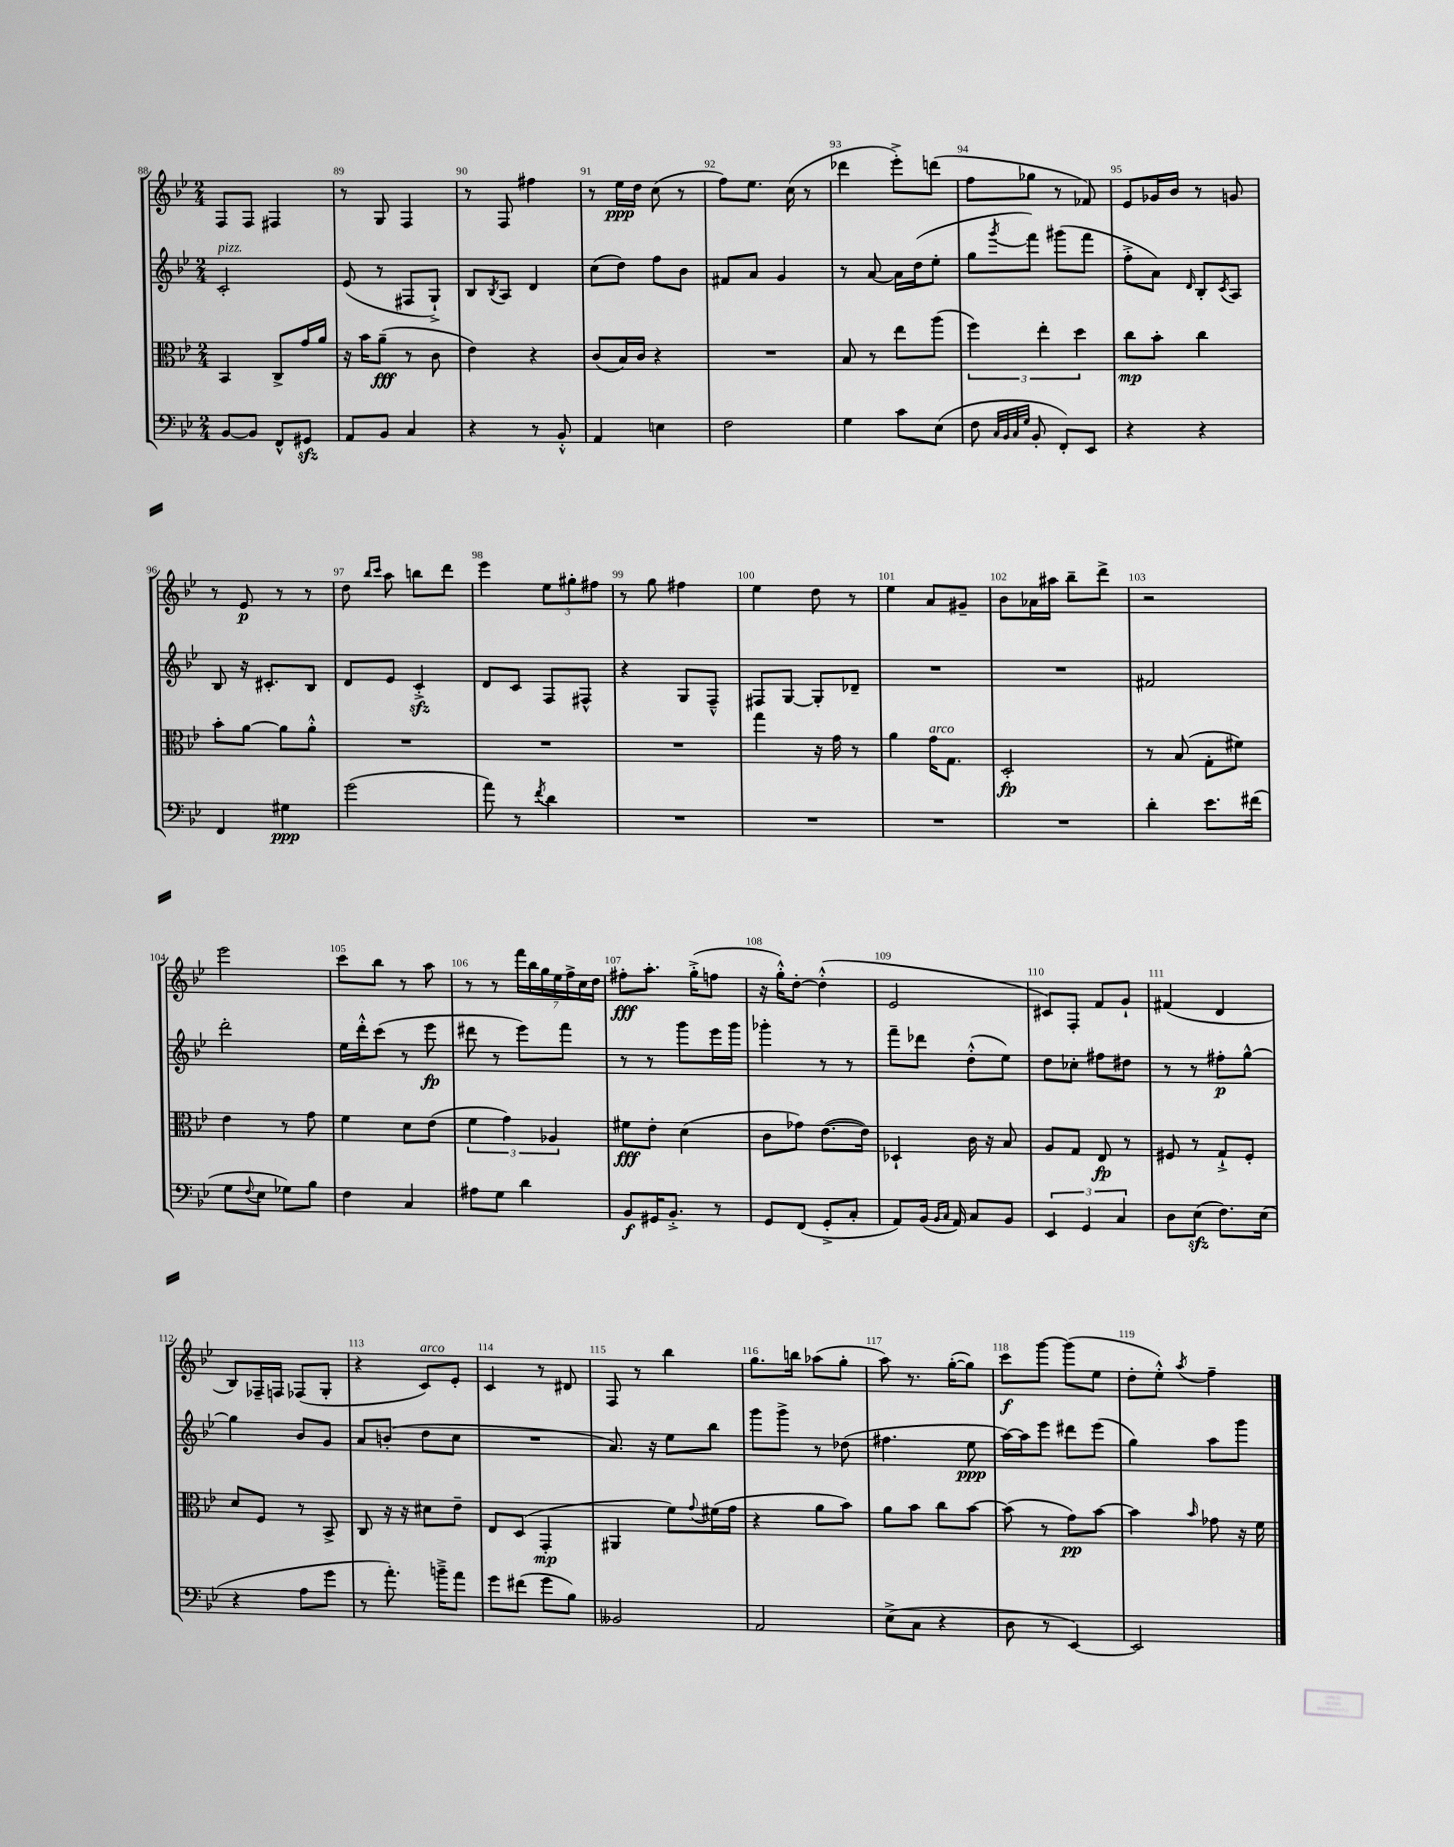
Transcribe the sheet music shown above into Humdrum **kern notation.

**kern	**dynam	**kern	**dynam	**kern	**dynam	**kern	**dynam
*part4	*part4	*part3	*part3	*part2	*part2	*part1	*part1
*staff4	*staff4	*staff3	*staff3	*staff2	*staff2	*staff1	*staff1
*clefF4	*	*clefC3	*	*clefG2	*	*clefG2	*
*k[b-e-]	*	*k[b-e-]	*	*k[b-e-]	*	*k[b-e-]	*
*M2/4	*	*M2/4	*	*M2/4	*	*M2/4	*
=88	=88	=88	=88	=88	=88	=88	=88
!	!	!	!	!LO:TX:a:i:t=pizz.	!	!	!
[8BB-/L	.	4BB-/	.	2c'/	.	8F/L	.
8BB-/J]	.	.	.	.	.	8F/J	.
8FF^^/L	.	8C^/L	.	.	.	4F#X/	.
8GG#Xzz/J	.	16g/L	.	.	.	.	.
.	.	16a/JJ	.	.	.	.	.
=89	=89	=89	=89	=89	=89	=89	=89
8AA/L	.	16r	.	(8e-/	.	8r	.
.	.	16b-\KL	.	.	.	.	.
8BB-/J	.	(8a~\J	fff	8r	.	8G/	.
4C/	.	8r	.	8F#X/L	.	4F/	.
.	.	8c\	.	8G`^/J)	.	.	.
=90	=90	=90	=90	=90	=90	=90	=90
4r	.	4e-\)	.	8B-/L	.	8r	.
.	.	.	.	8qB-/	.	.	.
.	.	.	.	8A/J	.	8F/	.
8r	.	4r	.	4d/	.	4ff#X\	.
8BB-'^^/	.	.	.	.	.	.	.
=91	=91	=91	=91	=91	=91	=91	=91
4AA/	.	(8c/L	.	(8cc\L	.	8r	.
.	.	16B-/L)	.	8dd\J)	.	16ee-\LL	ppp
.	.	16c/JJ	.	.	.	16dd\JJ	.
4En\	.	4r	.	8ff\L	.	(8cc\	.
.	.	.	.	8b-\J	.	8r	.
=92	=92	=92	=92	=92	=92	=92	=92
2F\	.	2r	.	8f#X/L	.	8ff\L)	.
.	.	.	.	8a/J	.	8.ee-\J	.
.	.	.	.	4g/	.	.	.
.	.	.	.	.	.	(16cc\	.
.	.	.	.	.	.	8r	.
=93	=93	=93	=93	=93	=93	=93	=93
4G\	.	8B-/	.	8r	.	4ddd-X\	.
.	.	8r	.	[8a/	.	.	.
8c\L	.	8ee-\L	.	16a\LL]	.	8eee-'^\L)	.
.	.	.	.	(16dd\J	.	.	.
(8E-\J	.	(8aa\J	.	8ee-'\J	.	(8dddn\J	.
=94	=94	=94	=94	=94	=94	=94	=94
8F\	.	6ff\)	.	8gg\L	.	8ff\L	.
32qqC/LLL	.	.	.	.	.	.	.
32qqBB-/	.	.	.	.	.	.	.
32qqC/	.	.	.	.	.	.	.
32qqG/JJJ	.	.	.	8qggg/	.	.	.
8BB-'/	.	.	.	8fff\J)	.	8gg-X\J	.
.	.	6ee-'\	.	.	.	.	.
8FF'/L)	.	.	.	(8ggg#X\L	.	8r	.
.	.	6dd\	.	.	.	.	.
8EE-/J	.	.	.	8fff\J	.	8f-X/)	.
=95	=95	=95	=95	=95	=95	=95	=95
4r	.	8cc\L	mp	8ff'^\L	.	8e-/L	.
.	.	8b-'\J	.	8a\J)	.	16g-X/L	.
.	.	.	.	.	.	16b-/JJ	.
.	.	.	.	16qqd/	.	.	.
4r	.	4cc\	.	8B-'/L	.	8r	.
.	.	.	.	8qc/	.	.	.
.	.	.	.	8A/J	.	8gn/	.
!!LO:LB:g=z
=96	=96	=96	=96	=96	=96	=96	=96
4FF/	.	8b-'\L	.	8B-/	.	8r	.
.	.	[8a\J	.	16r	.	8e-/	p
.	.	.	.	8.c#X'/L	.	.	.
4G#X\	ppp	8a\L]	.	.	.	8r	.
.	.	8a'^^\J	.	8B-/J	.	8r	.
=97	=97	=97	=97	=97	=97	=97	=97
(2g\	.	2r	.	8d/L	.	8dd\	.
.	.	.	.	.	.	16qqbb-/LL	.
.	.	.	.	.	.	16qqccc/JJ	.
.	.	.	.	8e-/J	.	8aa\	.
.	.	.	.	4czz'^/	.	8bbn\L	.
.	.	.	.	.	.	8ddd\J	.
=98	=98	=98	=98	=98	=98	=98	=98
8a\)	.	2r	.	8d/L	.	4eee-\	.
8r	.	.	.	8c/J	.	.	.
8qf/	.	.	.	.	.	.	.
4d\	.	.	.	8F/L	.	12ee-\L	.
.	.	.	.	.	.	12gg#X'\	.
.	.	.	.	8F#X^^/J	.	.	.
.	.	.	.	.	.	12ff#X\J	.
=99	=99	=99	=99	=99	=99	=99	=99
2r	.	2r	.	4r	.	8r	.
.	.	.	.	.	.	8gg\	.
.	.	.	.	8G/L	.	4ff#X\	.
.	.	.	.	8F~^^/J	.	.	.
=100	=100	=100	=100	=100	=100	=100	=100
2r	.	4gg\	.	8F#X/L	.	4ee-\	.
.	.	.	.	[8G/J	.	.	.
.	.	16r	.	8G'/L]	.	8dd\	.
.	.	16g\	.	.	.	.	.
.	.	8r	.	8d-X~/J	.	8r	.
=101	=101	=101	=101	=101	=101	=101	=101
2r	.	4a\	.	2r	.	4ee-\	.
!	!	!LO:TX:a:i:t=arco	!	!	!	!	!
.	.	16g\KL	.	.	.	8a/L	.
.	.	8.G\J	.	.	.	.	.
.	.	.	.	.	.	8g#X~/J	.
=102	=102	=102	=102	=102	=102	=102	=102
2r	.	2D'/	fp	2r	.	8b-\L	.
.	.	.	.	.	.	16a-X\L	.
.	.	.	.	.	.	16aa#X\JJ	.
.	.	.	.	.	.	8bb-~\L	.
.	.	.	.	.	.	8ddd^\J	.
=103	=103	=103	=103	=103	=103	=103	=103
4d'\	.	8r	.	2f#X/	.	2r	.
.	.	(8B-/	.	.	.	.	.
8.e-\L	.	8G'\L	.	.	.	.	.
.	.	8f#X\J)	.	.	.	.	.
(16f#X\Jk	.	.	.	.	.	.	.
!!LO:LB:g=z
=104	=104	=104	=104	=104	=104	=104	=104
8G\L	.	4e-\	.	2ddd'\	.	2eee-\	.
8qqF/	.	.	.	.	.	.	.
8E-\J	.	.	.	.	.	.	.
8G-X\L)	.	8r	.	.	.	.	.
8B-\J	.	8g\	.	.	.	.	.
=105	=105	=105	=105	=105	=105	=105	=105
4F\	.	4f\	.	16ee-\LL	.	8ccc\L	.
.	.	.	.	16ddd'^^\J	.	.	.
.	.	.	.	(8ccc\J	.	8bb-\J	.
4C/	.	8d\L	.	8r	.	8r	.
.	.	(8e-\J	.	8eee-\	fp	8aa\	.
=106	=106	=106	=106	=106	=106	=106	=106
8A#X\L	.	6f\	.	8ddd#X\	.	8r	.
8G\J	.	.	.	8r	.	8r	.
.	.	6g\)	.	.	.	.	.
4d\	.	.	.	8eee-\L)	.	28fff\LL	.
.	.	.	.	.	.	28bb-\	.
.	.	.	.	.	.	28gg\	.
.	.	6A-X/	.	.	.	.	.
.	.	.	.	.	.	28ee-\	.
.	.	.	.	8fff\J	.	.	.
.	.	.	.	.	.	28ff^\	.
.	.	.	.	.	.	28cc\	.
.	.	.	.	.	.	28dd\JJ	.
=107	=107	=107	=107	=107	=107	=107	=107
8BB-/L	f	8f#X\L	fff	8r	.	8ff#X'\L	fff
16GG#X/K	.	8e-'\J	.	8r	.	8.aa'\J	.
8.BB-'^/J	.	.	.	.	.	.	.
.	.	(4d\	.	8ggg\L	.	.	.
.	.	.	.	.	.	(16gg'^\KL	.
8r	.	.	.	16eee-\L	.	8ffn\J	.
.	.	.	.	16ggg\JJ	.	.	.
=108	=108	=108	=108	=108	=108	=108	=108
8GG/L	.	8c\L	.	4ggg-X'\	.	16r	.
.	.	.	.	.	.	16gg'^^\KL)	.
(8FF/J	.	8g-X\J)	.	.	.	[8dd'\J	.
8GG'^/L	.	([8.e-\L	.	8r	.	(4dd'^^\]	.
8C'/J	.	.	.	8r	.	.	.
.	.	16e-\Jk])	.	.	.	.	.
=109	=109	=109	=109	=109	=109	=109	=109
8AA/L)	.	4D-X`/	.	8fff~\L	.	2e-/	.
(16BB-/Jk	.	.	.	8ddd-X\J	.	.	.
16qqBB-/LL	.	.	.	.	.	.	.
16qqC/JJ	.	.	.	.	.	.	.
16AA/)	.	.	.	.	.	.	.
8C/L	.	16c\	.	(8dd'^^\L	.	.	.
.	.	16r	.	.	.	.	.
8BB-/J	.	8B-/	.	8ee-\J)	.	.	.
=110	=110	=110	=110	=110	=110	=110	=110
6EE-/	.	8A/L	.	8dd\L	.	8c#X/L)	.
.	.	8G/J	.	8cc-X'\J	.	8F'/J	.
6GG/	.	.	.	.	.	.	.
.	.	8E-/	fp	8ff#X\L	.	8f/L	.
6C/	.	.	.	.	.	.	.
.	.	8r	.	8dd#X\J	.	8g`/J	.
=111	=111	=111	=111	=111	=111	=111	=111
8D\L	.	8F#X/	.	8r	.	(4f#X/	.
(8E-zz\J	.	8r	.	8r	.	.	.
8.F\L)	.	8G`^/L	.	8ff#X'\L	p	4d/	.
.	.	8F#'/J	.	[8gg^^\J	.	.	.
(16E-\Jk	.	.	.	.	.	.	.
!!LO:LB:g=z
=112	=112	=112	=112	=112	=112	=112	=112
4r	.	8d/L	.	4gg\]	.	8B-/L)	.
.	.	8F/J	.	.	.	16F-X~/L	.
.	.	.	.	.	.	16Fn/JJ	.
8A\L	.	8r	.	8b-/L	.	(8F-X/L	.
8g\J	.	8BB-^/	.	8g/J	.	8G'/J	.
=113	=113	=113	=113	=113	=113	=113	=113
8r	.	8C/	.	8a/L	.	4r	.
8.a'\)	.	16r	.	(8bn'/J	.	.	.
.	.	16r	.	.	.	.	.
!	!	!	!	!	!	!LO:TX:a:i:t=arco	!
.	.	8d#X\L	.	8dd\L	.	8c/L)	.
16bn~^\KL	.	.	.	.	.	.	.
8a\J	.	8e-~\J	.	8cc\J	.	8e-'/J	.
=114	=114	=114	=114	=114	=114	=114	=114
8g\L	.	8E-/L	.	2r	.	4c/	.
(8f#X\J	.	(8D/J	.	.	.	.	.
8g\L	.	4GG'/	mp	.	.	8r	.
8B-\J)	.	.	.	.	.	8d#X/	.
=115	=115	=115	=115	=115	=115	=115	=115
2BB--X/	.	4AA#X/	.	8.a/)	.	8F/	.
.	.	.	.	.	.	8r	.
.	.	.	.	16r	.	.	.
.	.	8f\L)	.	8ee-\L	.	4bb-\	.
.	.	8qqg/	.	.	.	.	.
.	.	(16f#X\L	.	8bb-\J	.	.	.
.	.	16g\JJ	.	.	.	.	.
=116	=116	=116	=116	=116	=116	=116	=116
2AA/	.	4r	.	8ggg\L	.	8.gg\L	.
.	.	.	.	8ggg^\J	.	.	.
.	.	.	.	.	.	16bbn\Jk	.
.	.	8a\L	.	8r	.	(8aa-X\L	.
.	.	8b-\J)	.	(8dd-X\	.	8gg'\J	.
=117	=117	=117	=117	=117	=117	=117	=117
(8E-^\L	.	8a\L	.	4.ff#X\	.	8aa\)	.
8C\J	.	8b-\J	.	.	.	8.r	.
4r	.	8cc\L	.	.	.	.	.
.	.	.	.	.	.	([16gg'\KL	.
.	.	[8b-\J	.	8ee-\	ppp	8gg\J])	.
=118	=118	=118	=118	=118	=118	=118	=118
8D\	.	(8b-\]	.	[16aa\LL)	.	8ccc\L	f
.	.	.	.	16aa\J]	.	.	.
8r	.	8r	.	8eee-\J	.	[8ggg\J	.
[4EE-/)	.	8g\L)	pp	8ddd#X\L	.	(8ggg\L]	.
.	.	[8b-\J	.	(8eee-\J	.	8ee-\J	.
=119	=119	=119	=119	=119	=119	=119	=119
2EE-/]	.	4b-\]	.	4gg\)	.	8dd'\L	.
.	.	.	.	.	.	8ee-'^^\J)	.
.	.	16qqb-/	.	.	.	8qaa/	.
.	.	8g-X\	.	8aa\L	.	4ff~\	.
.	.	16r	.	8ggg\J	.	.	.
.	.	16f\	.	.	.	.	.
==	==	==	==	==	==	==	==
*-	*-	*-	*-	*-	*-	*-	*-
